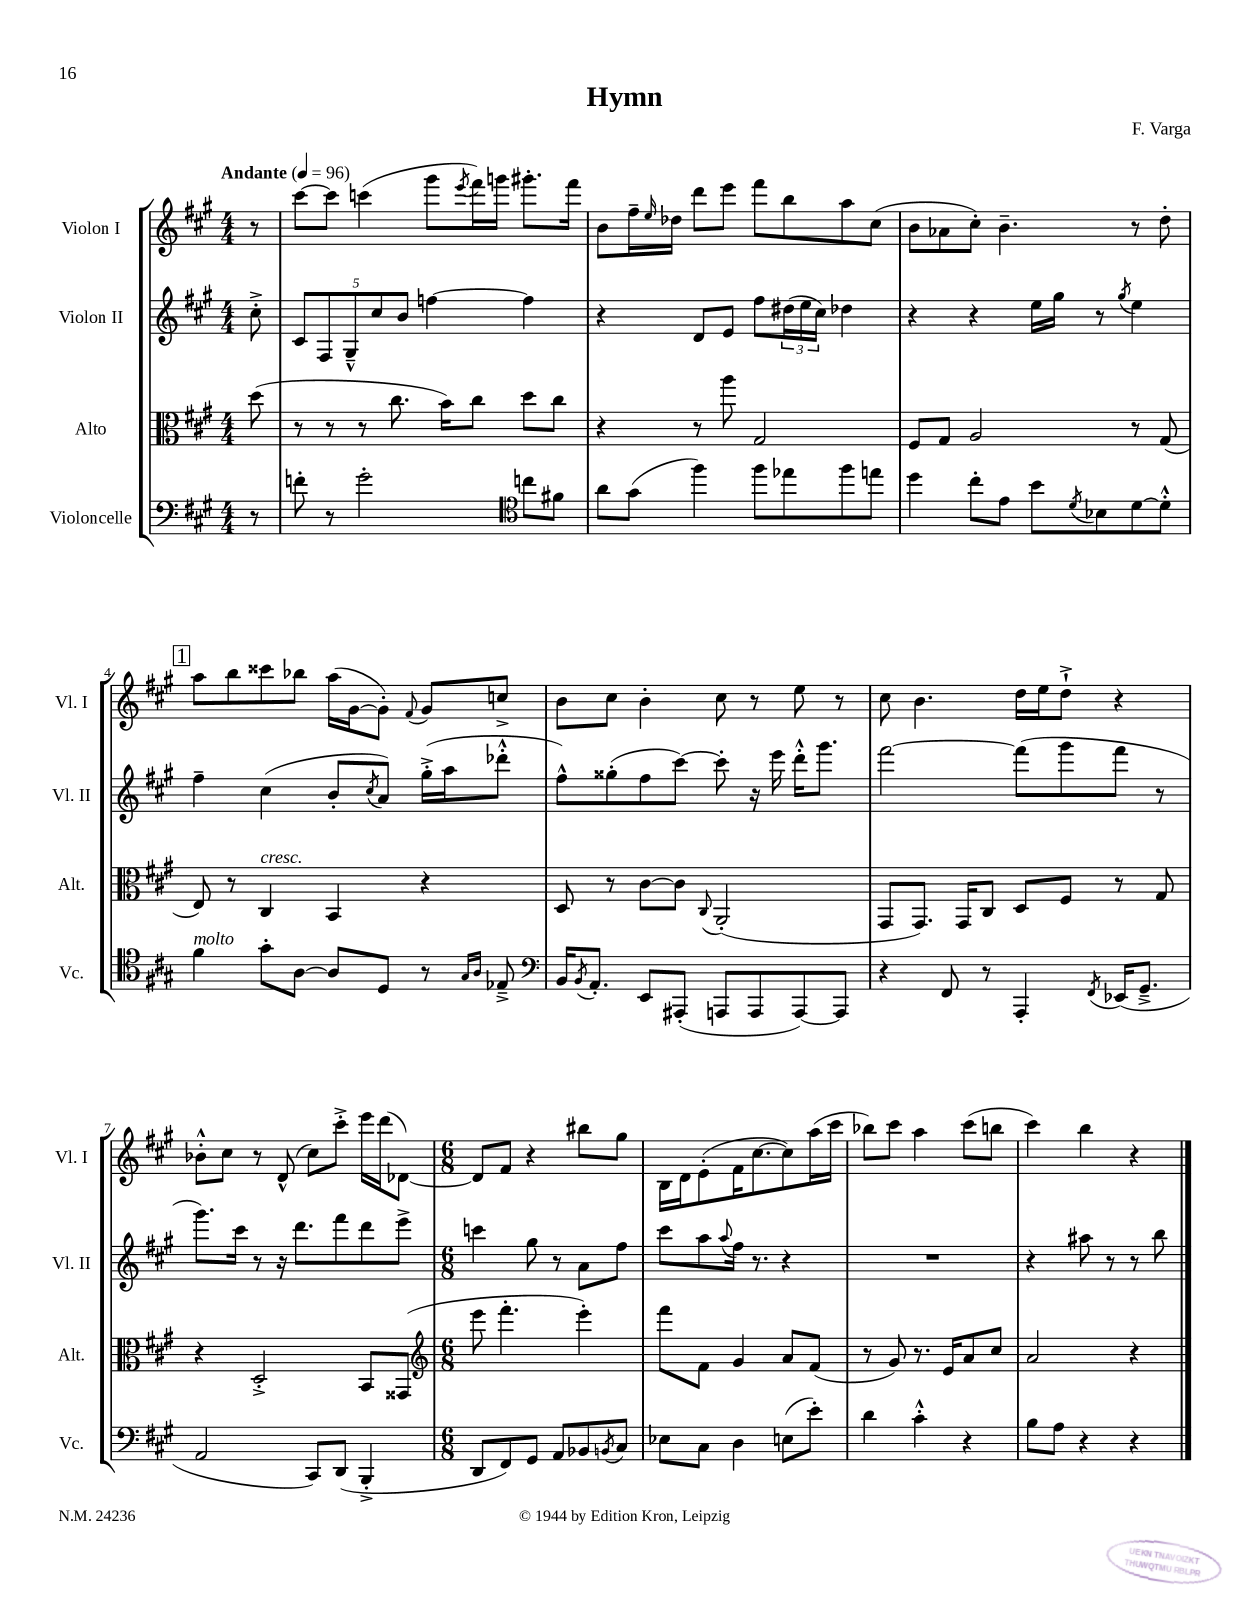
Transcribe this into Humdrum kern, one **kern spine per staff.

**kern	**kern	**kern	**kern
*part4	*part3	*part2	*part1
*staff4	*staff3	*staff2	*staff1
*I"Violoncelle	*I"Alto	*I"Violon II	*I"Violon I
*I'Vc.	*I'Alt.	*I'Vl. II	*I'Vl. I
*clefF4	*clefC3	*clefG2	*clefG2
*k[f#c#g#]	*k[f#c#g#]	*k[f#c#g#]	*k[f#c#g#]
*M4/4	*M4/4	*M4/4	*M4/4
*MM96	*MM96	*MM96	*MM96
=	=	=	=
!	!	!	!LO:TX:a:B:t=Andante
8r	(8dd\	8cc#'^\	8r
=1	=1	=1	=1
8fn'\	8r	10c#/L	[8ccc#\L
.	.	10F#/	.
8r	8r	.	8ccc#\J]
.	.	10G#~^^/	.
2g#'\	8r	.	(4cccn\
.	.	10cc#/	.
.	8.cc#\	.	.
.	.	10b/J	.
.	.	[4ffn\	8ggg#\L
.	16b\KL)	.	.
.	.	.	8qeee/
.	8cc#\J	.	16fff#\L)
.	.	.	16gggn\JJ
*clefC4	*	*	*
8ccn\L	8dd\L	4ff\]	8.ggg#X'\L
8f#X\J	8cc#\J	.	.
.	.	.	16fff#\Jk
=2	=2	=2	=2
8a\L	4r	4r	8b\L
(8g#\J	.	.	16ff#~\L
.	.	.	16qqee/
.	.	.	16dd-X\JJ
4ff#\)	8r	8d/L	8ddd\L
.	8aa\	8e/J	8eee\J
8ff#\L	2G#/	8ff#\L	8fff#\L
8ee-X\	.	(24dd#X\L	8bb\
.	.	24ee\	.
.	.	24cc#\JJ)	.
8ff#\	.	4dd-X\	8aa\
8een\J	.	.	(8cc#\J
=3	=3	=3	=3
4dd\	8F#/L	4r	8b\L
.	8G#/J	.	8a-X\
8cc#'\L	2A/	4r	8cc#'\J)
8e\J	.	.	4.b~\
8b\L	.	16ee\LL	.
.	.	16gg#\JJ	.
8qd/	.	.	.
8B-X\	.	8r	.
.	.	8qgg#/	.
[8d\	8r	4ee\	8r
8d'^^\J]	(8G#/	.	8dd'\
!!LO:LB:g=z
!!LO:REH:place=s1:t=1
=4	=4	=4	=4
!LO:TX:a:i:t=molto	!	!	!
4f#\	8E/)	4ff#~\	8aa\L
.	8r	.	8bb\
!	!LO:TX:a:i:t=cresc.	!	!
8g#'\L	4C#/	(4cc#\	8ccc##X\
[8A\J	.	.	8bb-X\J
8A/L]	4BB/	8b'/L	(16aa\LL
.	.	.	[16g#\J
.	.	8qcc#/	.
8D/J	.	8a/J)	8g#'\J])
.	.	.	8qqf#/
8r	4r	(16gg#'^\LL	8g#/L
.	.	16aa\J	.
16qqG#/LL	.	.	.
16qqA/JJ	.	.	.
8E-X~^/	.	8ddd-X'^^\J	8ccn^/J
=5	=5	=5	=5
*clefF4	*	*	*
16BB/KL	8D/	8ff#^^\L)	8b\L
8qBB/	.	.	.
8.AA'/J	.	.	.
.	8r	(8gg##X'\	8cc#\J
8EE/L	[8c#\L	8ff#\	4b'\
(8AAA#X'/J	8c#\J]	[8ccc#\J)	.
.	8qqC#/	.	.
8AAAn/L	(2AA'/	8ccc#'\]	8cc#\
8AAA/	.	16r	8r
.	.	16eee\	.
[8AAA/)	.	16ddd'^^\KL	8ee\
.	.	8.ggg#\J	.
8AAA/J]	.	.	8r
=6	=6	=6	=6
4r	8GG#/L	[2fff#\	8cc#\
.	8.GG#/J)	.	4.b\
8FF#/	.	.	.
.	16GG#/KL	.	.
8r	8C#/J	.	.
4AAA'/	8D/L	(8fff#\L]	16dd\LL
.	.	.	16ee\J
.	8F#/J	8ggg#\	8dd`^\J
8qFF#/	.	.	.
(16EE-X/KL	8r	8fff#\J	4r
8.GG#~^/J	.	.	.
.	8G#/	8r	.
!!LO:LB:g=z
=7	=7	=7	=7
2AA/	4r	8.ggg#\L)	8b-X'^^\L
.	.	.	8cc#\J
.	.	16ccc#\Jk	.
.	2D'^/	8r	8r
.	.	16r	(8d^^/
.	.	8.ddd\L	.
8CC#/L)	.	.	8cc#\L)
(8DD/J	.	8fff#\	8ccc#'^\J
4BBB'^/	8BB/L	8ddd\	16eee\LL
.	.	.	(16ddd\J
.	(8GG##X/J	8eee^\J	[8d-X\J)
=8	=8	=8	=8
*	*clefG2	*	*
*M6/8	*M6/8	*M6/8	*M6/8
8DD/L	8eee\	4cccn\	8d-/L]
8FF#/)	4.fff#'\	.	8f#/J
8GG#/J	.	8gg#\	4r
8AA/L	.	8r	.
8BB-X/	4eee'\)	8a\L	8bb#X\L
8qBBn/	.	.	.
8C#/J	.	8ff#\J	8gg#\J
=9	=9	=9	=9
8E-X\L	8fff#\L	8ccc#\L	16B\LL
.	.	.	16d\J
8C#\J	8f#\J	8aa\	(8e'\
.	.	8qqaa/	.
4D\	4g#/	16ff#\Jk	16f#\K
.	.	8.r	[8.cc#\
(8En\L	8a/L	4r	8cc#\])
8e'\J)	(8f#/J	.	(16aa\L
.	.	.	16ccc#\JJ
=10	=10	=10	=10
4d\	8r	2.r	8bb-X\L)
.	8g#/)	.	8ccc#\J
4c#'^^\	8.r	.	4aa\
.	16e/KL	.	.
4r	8a/	.	(8ccc#\L
.	8cc#/J	.	8bbn\J
=11	=11	=11	=11
8B\L	2a/	4r	4ccc#\)
8A\J	.	.	.
4r	.	8aa#X\	4bb\
.	.	8r	.
4r	4r	8r	4r
.	.	8bb\	.
==	==	==	==
*-	*-	*-	*-
